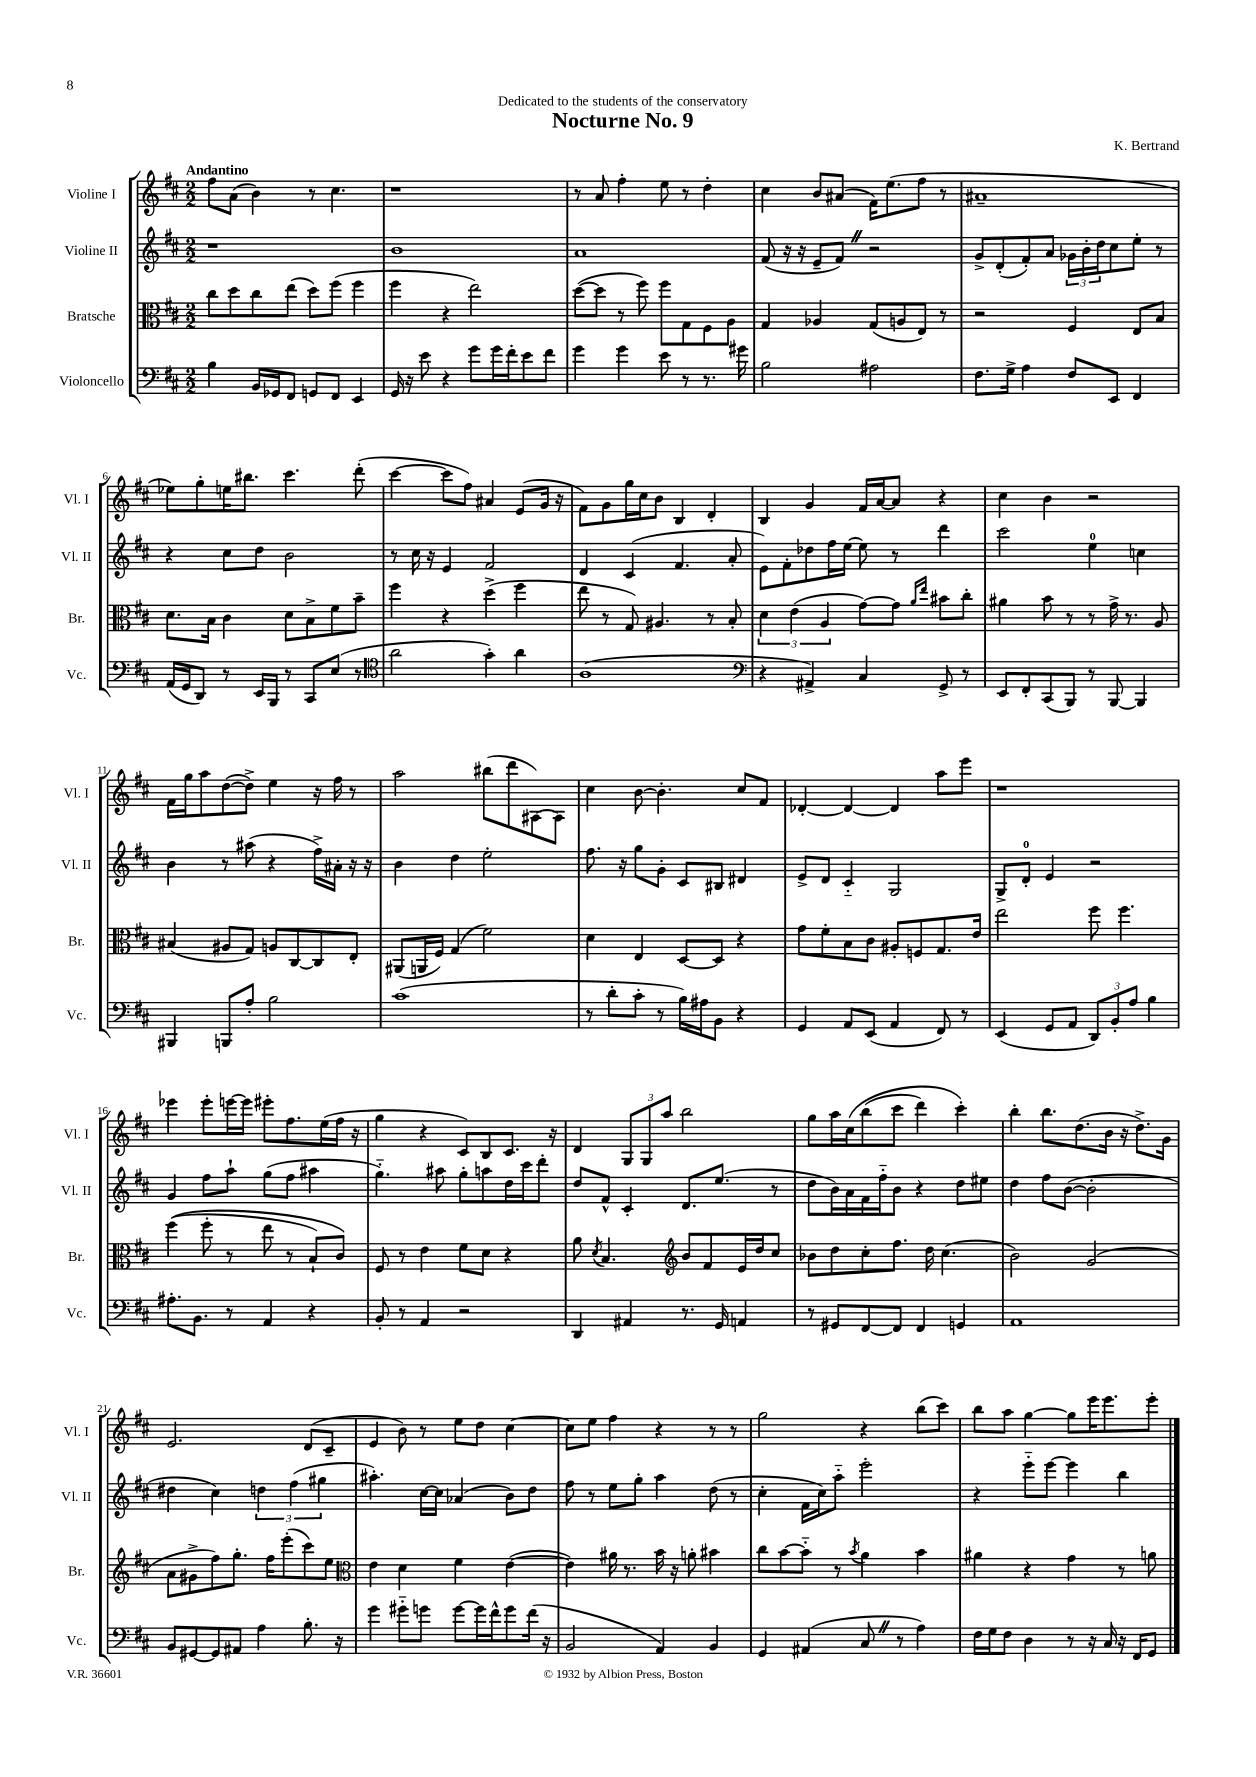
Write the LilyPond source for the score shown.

\header { title = "Nocturne No. 9" composer = "K. Bertrand" dedication = "Dedicated to the students of the conservatory" }
<<
\new StaffGroup <<
\new Staff = "s0" \with { instrumentName = "Violine I" shortInstrumentName = "Vl. I" } {
    \clef treble \key d \major \numericTimeSignature \time 2/2 \tempo "Andantino"
    fis''8 a'8( b'4) r8 cis''4. |
    r1 |
    r8 a'8 fis''4-. e''8 r8 d''4-. |
    cis''4 b'8 ais'8( fis'16) e''8.( fis''8 r8 |
    ais'1-- |
    ees''8) g''8-. e''16 bis''8. cis'''4. d'''8-.( |
    cis'''4~ cis'''8 fis''8) ais'4 e'8( g'16 r16 |
    fis'8) g'8 g''16 cis''16 b'8 b4 d'4-. |
    b4 g'4 fis'16 a'16~ a'8 r4 |
    cis''4 b'4 r2 |
    fis'16 g''16 a''8 d''8~( d''8->) e''4 r16 fis''16 r8 |
    a''2 bis''8( d'''8 ais8~) ais8 |
    cis''4 b'8~ b'4.-. cis''8 fis'8 |
    des'4~-. des'4~ des'4 a''8 e'''8 |
    r1 |
    ees'''4 ees'''8-. e'''16~ e'''16 eis'''8-. fis''8. e''16( fis''16 r16 |
    g''4 r4 cis'8) b8 cis'8. r16 |
    d'4 \tuplet 3/2 { g8 g8 a''8 } b''2 |
    g''8 a''16 cis''16\( b''8( cis'''8 d'''4) cis'''4-.\) |
    b''4-. b''8. d''8.( b'16 r16 d''8.->) g'16 |
    e'2. d'8( cis'8-- |
    e'4 b'8) r8 e''8 d''8 cis''4~ |
    cis''8 e''8 fis''4 r4 r8 r8 |
    g''2 r4 b''8( cis'''8) |
    b''8 a''8 g''4~ g''8 e'''16 e'''8. e'''8-. \bar "|." |
}
\new Staff = "s1" \with { instrumentName = "Violine II" shortInstrumentName = "Vl. II" } {
    \clef treble \key d \major \numericTimeSignature \time 2/2
    r1 |
    b'1 |
    a'1 |
    fis'8( r16 r16 e'8-- fis'8) \once \override BreathingSign.text = \markup { \musicglyph "scripts.caesura.straight" } \breathe r2 |
    g'8-> d'8-.( fis'8-.) a'8 \tuplet 3/2 { ges'16 b'16-. d''16 } cis''8 e''8-. r8 |
    r4 cis''8 d''8 b'2 |
    r8 cis''16 r16 e'4 fis'2 |
    d'4 cis'4( fis'4. a'8-. |
    e'8) fis'8-. des''8 fis''16 e''16~ e''8 r8 d'''4 |
    cis'''2 e''4-0 c''4 |
    b'4 r8 ais''8( r4 fis''16->) ais'16-. r16 r16 |
    b'4 d''4 e''2-. |
    fis''8. r16 g''8 g'8-. cis'8 bis8 dis'4 |
    e'8-> d'8 cis'4-_ g2 |
    g8-> d'8-0-. e'4 r2 |
    g'4 fis''8 a''8-! g''8( fis''8 ais''4 |
    g''4.-_) ais''8 g''8-. a''8 d''16 cis'''16 d'''8-. |
    d''8 fis'8-^ cis'4-. d'8. e''8.( r8 |
    d''8 b'16) a'16 fis'16 fis''16-_ b'8 r4 d''8 eis''8 |
    d''4 fis''8 b'8~( b'2-. |
    dis''4 cis''4) \tuplet 3/2 { d''4 fis''4( gis''4 } |
    ais''4.-.) cis''16~ cis''16 aes'4( b'8) d''8 |
    fis''8 r8 e''8 g''8-. a''4 d''8( r8 |
    cis''4-. fis'16 cis''16) a''8-_ e'''2-. |
    r4 e'''8-_ e'''8~ e'''4 b''4 \bar "|." |
}
\new Staff = "s2" \with { instrumentName = "Bratsche" shortInstrumentName = "Br." } {
    \clef alto \key d \major \numericTimeSignature \time 2/2
    cis''8 d''8 cis''8 e''8( d''8) fis''8( fis''4 |
    fis''4 r4 e''2) |
    d''8~( d''8 r8 fis''8) fis''8 g8 fis8 a8 |
    g4 aes4 g8( a8 e8) r8 |
    r2 fis4 e8 b8 |
    d'8. b16 cis'4 d'8 b8-> fis'8 b'8-- |
    fis''4 r4 d''4->( fis''4 |
    e''8 r8 g8) ais4. r8 b8-. |
    \tuplet 3/2 { d'4 e'4( a4 } g'8~) g'8 \grace { a'16 e''16 } bis'8 cis''8-. |
    ais'4 b'8 r8 r8 g'16-> r8. a8 |
    bis4( ais8 g8) a8 cis8~ cis8 e8-. |
    ais,8( a,16 fis16) g4( fis'2) |
    d'4 e4 d8~ d8 r4 |
    g'8 fis'8-. b8 cis'8 ais8-. f8 g8. e'16 |
    e''2 fis''8 fis''4. |
    fis''4(\( fis''8-. r8 e''8 r8 b8-!) cis'8\) |
    fis8 r8 e'4 fis'8 d'8 r4 |
    a'8 \acciaccatura { d'8 } b4. \clef treble b'8 fis'8 e'16 d''16 cis''8 |
    bes'8 d''8 cis''8-. fis''8. d''16 cis''4.( |
    b'2) g'2( |
    a'8 gis'8-> fis''8) g''8.-. fis''16 e'''8-.( cis'''8) e''8 |
    \clef alto e'4 d'4 fis'4 e'4~( |
    e'4) ais'16 r8. b'16 r16 a'8-. bis'4 |
    cis''8 b'8~ b'8-_ r8 \acciaccatura { b'8 } a'4 b'4 |
    ais'4 r4 g'4 r8 a'8 \bar "|." |
}
\new Staff = "s3" \with { instrumentName = "Violoncello" shortInstrumentName = "Vc." } {
    \clef bass \key d \major \numericTimeSignature \time 2/2
    b4 b,16 ges,16 fis,8 g,8 fis,8 e,4 |
    g,16 r16 e'8 r4 g'8 g'16 fis'16-. e'8 fis'8 |
    g'4 g'4 e'8 r8 r8. gis'16 |
    b2 ais2 |
    fis8. g16-> a4 fis8 e,8 fis,4 |
    a,16( g,16 d,8) r8 e,16 b,,16 r8 cis,8 e8( r8 |
    \clef tenor a'2 g'4-.) a'4 |
    a1( |
    \clef bass r4 ais,4->) cis4 g,8-> r8 |
    e,8 fis,8-. cis,8( b,,8) r8 b,,8~ b,,4 |
    bis,,4 b,,8 a8-. b2 |
    cis'1( |
    r8 d'8-. cis'8-. r8 b16) ais16 b,8 r4 |
    g,4 a,8 e,8( a,4 fis,8) r8 |
    e,4( g,8 a,8 \tuplet 3/2 { d,8) b,8-. a8 } b4 |
    ais8.-. b,8. r8 a,4 r4 |
    b,8-. r8 a,4 r2 |
    d,4 ais,4 r8. g,16 a,4 |
    r8 gis,8 fis,8~ fis,8 fis,4 g,4 |
    a,1 |
    b,8 gis,8~ gis,8 ais,8 a4 b8.-. r16 |
    g'4 gis'8-_ g'8 g'8~ g'16 fis'16-^ g'8 fis'16( r16 |
    b,2 a,4) b,4 |
    g,4 ais,4( cis8 \once \override BreathingSign.text = \markup { \musicglyph "scripts.caesura.straight" } \breathe r8 a4) |
    fis16 g16 fis8 d4 r8 r16 cis16 r16 fis,16 g,8 \bar "|." |
}
>>
>>
